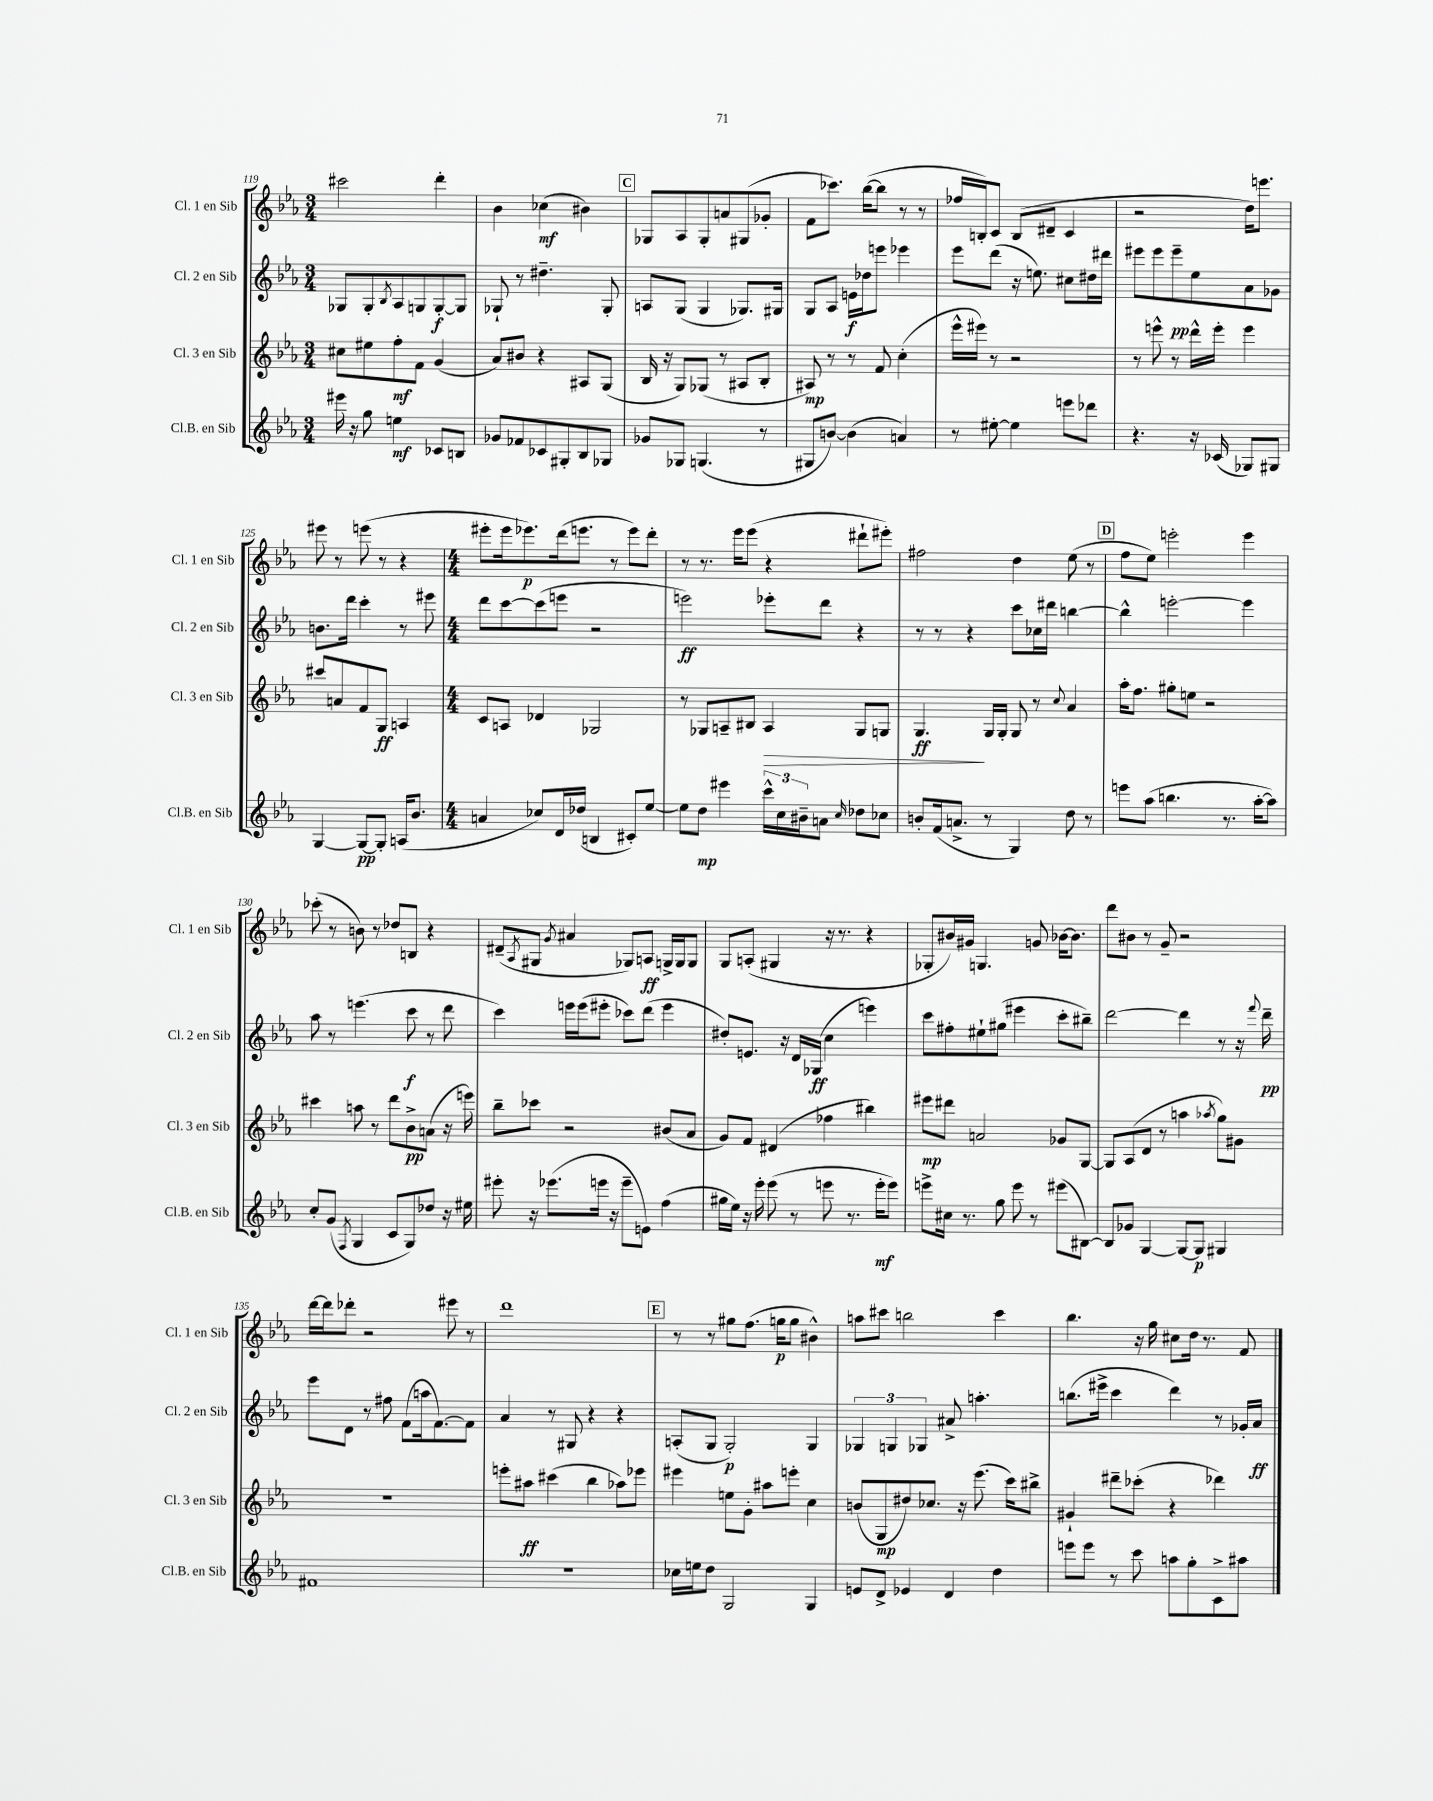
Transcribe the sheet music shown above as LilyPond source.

<<
\new StaffGroup <<
\new Staff = "s0" \with { instrumentName = "Cl. 1 en Sib" shortInstrumentName = "Cl. 1 en Sib" } {
    \clef treble \key ees \major \numericTimeSignature \time 3/4
    cis'''2 d'''4-. |
    bes'4 ces''4\mf( bis'4) |
    \mark \markup { \box "C" } ges8 aes8 ges8-. a'8 gis8( ges'8-. |
    f'8 ces'''8.) bes''16~( bes''8 r8 r8 |
    fes''16 b16-.) c'8 b8( dis'8-- c'4 |
    r2 d''16) e'''8. |
    eis'''8 r8 e'''8( r8 r4 |
    \numericTimeSignature \time 4/4 eis'''8-. eis'''16 ees'''8.\p) d'''16( e'''8. r8 e'''8) d'''8-. |
    r8 r8. ees'''16 ees'''8( r4 dis'''8-! eis'''8-.) |
    fis''2 d''4 ees''8( r8 |
    \mark \markup { \box "D" } f''8 ees''8) e'''2-. e'''4 |
    ces'''8-.( r8 b'8) r8 des''8 b8 r4 |
    dis'8--( \acciaccatura { aes8 } gis8 \acciaccatura { g'8 } ais'4 ges8) a8\ff g16-> g16 g8 |
    g8 a8-.( gis4 r16 r8. r4 |
    ges8-. bis'16) gis'16 g4. g'8 bes'16~ bes'8. |
    d'''8 bis'8 r8 g'8-- r2 |
    d'''16~ d'''16 des'''8-. r2 eis'''8 r8 |
    d'''1 |
    \mark \markup { \box "E" } r8 r8 gis''8 f''8.( g''16\p g''8 bis'4-^) |
    a''8 cis'''8 b''2 cis'''4 |
    bes''4. r16 g''16 cis''8 d''16 r8. f'8 \bar "|." |
}
\new Staff = "s1" \with { instrumentName = "Cl. 2 en Sib" shortInstrumentName = "Cl. 2 en Sib" } {
    \clef treble \key ees \major \numericTimeSignature \time 3/4
    ges8 ges8-. \acciaccatura { bes8 } aes8 g8 g8~-.\f g8 |
    ges8-! r8 dis''4.-- ges8-. |
    \mark \markup { \box "C" } a8 g8( g4 ges8.) gis16 |
    g8 aes8 e'16\f des''16 e'''8 ees'''4 |
    ees'''8 d'''8( r16 e''8.) cis''8 dis''16 dis'''16 |
    eis'''8 eis'''8 eis'''8--\pp ees''8 aes'8 ges'8 |
    b'8. d'''16 c'''4-. r8 eis'''8 |
    \numericTimeSignature \time 4/4 d'''8 c'''8~ c'''8( e'''8 r2 |
    e'''2\ff) ees'''8-. d'''8 r4 |
    r8 r8 r4 c'''8 ces''16 dis'''16 b''4~ |
    \mark \markup { \box "D" } b''4-^ e'''2~-. e'''4 |
    aes''8 r8 e'''4.( c'''8\f r8 d'''8 |
    c'''4) e'''16 e'''16( eis'''8-. ces'''8) d'''8( eis'''4 |
    dis''8-.) e'8. r16 d'16 ges16\ff( c''4 e'''4) |
    c'''8 fis''8-. eis''8-! gis''8( eis'''4 c'''8-. bis''8--) |
    d'''2~ d'''4 r8 r16 \appoggiatura { f'''8 } d'''16--\pp |
    ees'''8 d'8 r8 fis''8 f'8( a''16 f'8.~) f'8 |
    aes'4 r8 gis8 r4 r4 |
    \mark \markup { \box "E" } a8-.( g8 g2-.\p) g4 |
    \tuplet 3/2 { ges4 g4 ges4 } ais'8-> a''4.-. |
    b''8.( eis'''16-> c'''4 d'''4) r8 ges'16-. aes'16\ff \bar "|." |
}
\new Staff = "s2" \with { instrumentName = "Cl. 3 en Sib" shortInstrumentName = "Cl. 3 en Sib" } {
    \clef treble \key ees \major \numericTimeSignature \time 3/4
    cis''8 eis''8 f''8-.\mf f'8 g'4( |
    aes'8) bis'8 r4 ais8 g8( |
    \mark \markup { \box "C" } bes16 r16 g8) ges8( r8 ais8 bes8-. |
    ais8\mp) r8 r8 f'8 c''4-.( |
    ees'''16-^ eis'''16) r8 r2 |
    r8 e'''8-^ r8 d'''16-^ e'''16-. e'''4 |
    cis'''8 a'8 f'8 g8\ff a4 |
    \numericTimeSignature \time 4/4 c'8 a8 des'4 ges2 |
    r8 ges8 a8-- bis8 a4\> ges8 g8 |
    g4.\ff\! g16 g16-. g8 r8 \appoggiatura { c''8 } aes'4 |
    \mark \markup { \box "D" } aes''16-. f''8. gis''8-. e''8 r2 |
    cis'''4 a''8 r8 d'''8 bes'8->\pp a'8( r16 e'''16) |
    bes''8-- ces'''8 r2 bis'8( aes'8 |
    g'8) f'8 dis'4( fes''4 bis''4) |
    eis'''8\mp dis'''8 a'2 ges'8 g8~ |
    g8 aes8( d'8 r8 a''4 \acciaccatura { aes''8 } g''8) gis'8 |
    R1 |
    e'''8-. ais''8\ff cis'''4( bes''4 aes''8) ees'''8 |
    \mark \markup { \box "E" } eis'''4 e''8 g'8-. ais''8 e'''8-. c''4 |
    b'8( g8\mp dis''8) ces''8. r16 ees'''8.( c'''16) bis''8-> |
    gis'4-! dis'''8-- ces'''8-.( r4 des'''4) \bar "|." |
}
\new Staff = "s3" \with { instrumentName = "Cl.B. en Sib" shortInstrumentName = "Cl.B. en Sib" } {
    \clef treble \key ees \major \numericTimeSignature \time 3/4
    eis'''16 r16 g''8 e''4\mf ces'8 b8 |
    ges'8 fes'8 ces'8 gis8-. bes8 ges8 |
    \mark \markup { \box "C" } ges'8 ges8 g4.( r8 |
    gis8 b'8~) b'4( a'4) |
    r8 eis''8~-. eis''4 e'''8 des'''8 |
    r4. r16 ces'16( ges8) gis8 |
    g4~ g8~\pp g8-. a16( bes'8. |
    \numericTimeSignature \time 4/4 a'4 ces''8) d'16 des''16( b4 cis'8-.) ees''8~ |
    ees''8 d''8\mp eis'''4 \tuplet 3/2 { c'''16-^ c''16 bis'16-- } a'8 \grace { c''16 } des''8 ces''8 |
    b'8-. f'16( a'8.-> r8 g4) d''8 r8 |
    \mark \markup { \box "D" } e'''8 aes''8( b''4. r8. aes''16~-. aes''8) |
    c''8-. g'8( \acciaccatura { f8 } g4 c'8 g8) des''8 r16 eis''16 |
    eis'''8-. r16 ees'''8.( e'''16 r16 e'''8-- e'8) f''4( |
    gis''16 ees''16) r16 ees'''16-. ees'''8( r8 e'''8 r8. e'''16-.\mf e'''8) |
    e'''8-> cis''16 r8. g''8 e'''8 r8 eis'''8( bis8~) |
    bis8 ges'8 g4~ g8~ g8\p gis4 |
    fis'1 |
    R1 |
    \mark \markup { \box "E" } ces''16 e''16 d''8 g2 g4 |
    e'8 d'8-> ees'4 d'4 d''4 |
    e'''8 e'''8 r8 c'''8 a''8 g''8-. c'8-> ais''8 \bar "|." |
}
>>
>>
\layout { \context { \Score currentBarNumber = #119 } }
